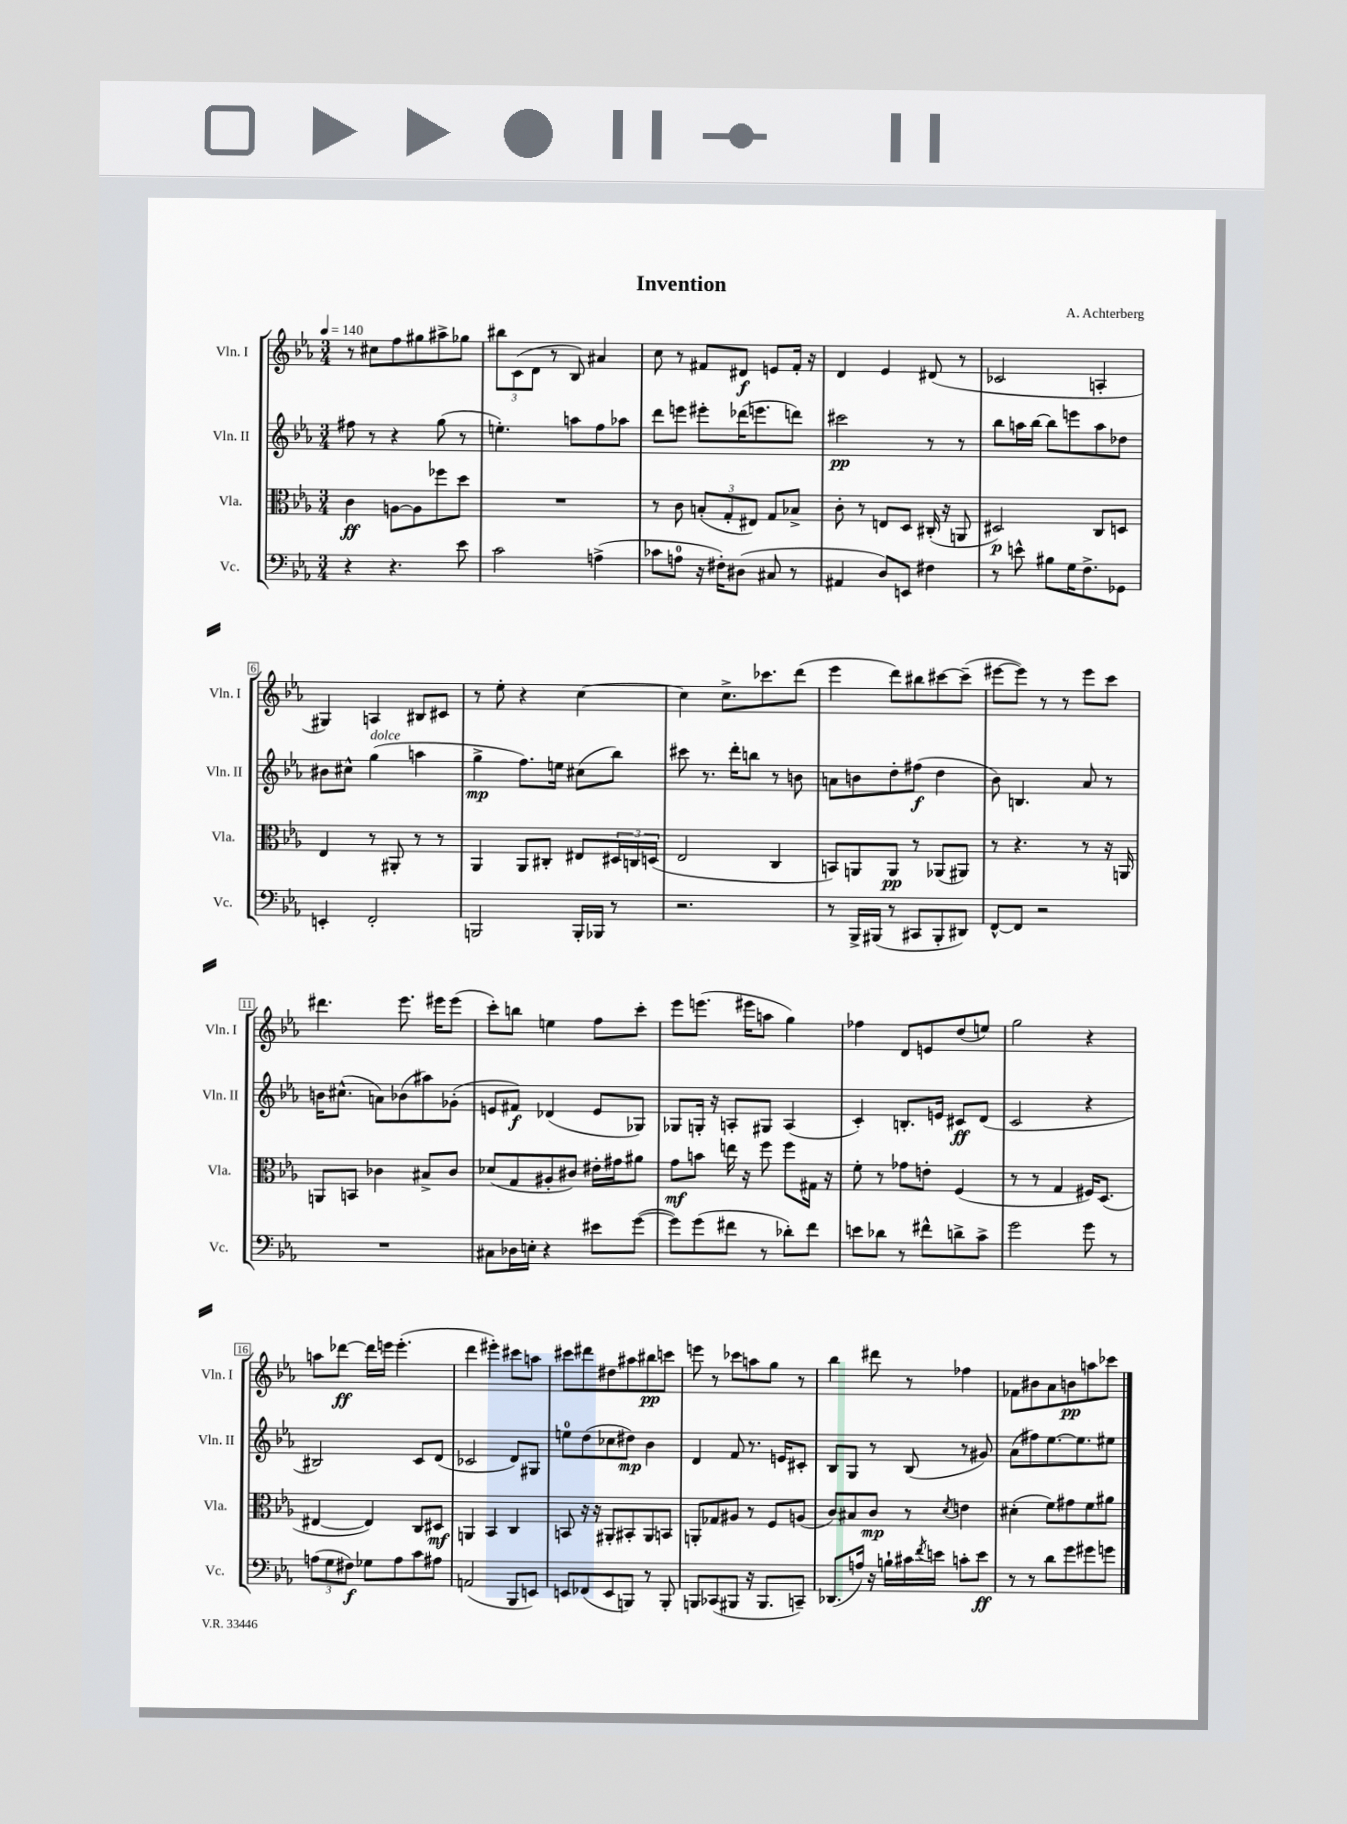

**kern	**dynam	**kern	**dynam	**kern	**dynam	**kern	**dynam
*part4	*part4	*part3	*part3	*part2	*part2	*part1	*part1
*staff4	*staff4	*staff3	*staff3	*staff2	*staff2	*staff1	*staff1
*I"Vc.	*	*I"Vla.	*	*I"Vln. II	*	*I"Vln. I	*
*I'Vc.	*	*I'Vla.	*	*I'Vln. II	*	*I'Vln. I	*
*clefF4	*	*clefC3	*	*clefG2	*	*clefG2	*
*k[b-e-a-]	*	*k[b-e-a-]	*	*k[b-e-a-]	*	*k[b-e-a-]	*
*M3/4	*	*M3/4	*	*M3/4	*	*M3/4	*
*MM140	*	*MM140	*	*MM140	*	*MM140	*
=1	=1	=1	=1	=1	=1	=1	=1
4r	.	4c\	ff	8ff#X\	.	8r	.
.	.	.	.	8r	.	8cc#X\L	.
4.r	.	[8An\L	.	4r	.	8ff\	.
.	.	8A\]	.	.	.	8gg#X\	.
.	.	8ff-X\	.	(8gg\	.	8aa#X^\	.
8e-\	.	8dd\J	.	8r	.	8gg-X\J	.
=2	=2	=2	=2	=2	=2	=2	=2
2c\	.	2.r	.	4.een'\)	.	12bb#X\L	.
.	.	.	.	.	.	(12c\	.
.	.	.	.	.	.	12d\J	.
.	.	.	.	.	.	8r	.
.	.	.	.	8aan\L	.	8B-/)	.
(4An^\	.	.	.	8ff\	.	4a#X/	.
.	.	.	.	8aa-X\J	.	.	.
=3	=3	=3	=3	=3	=3	=3	=3
8c-X\L	.	8r	.	8ddd\L	.	8cc\	.
8An\J	.	8c\	.	8eeen\J	.	8r	.
16r	.	(12Bn'/L	.	8eee#X'\L	.	8f#X/L	.
16F#X'\KL)	.	.	.	.	.	.	.
.	.	12G'/	.	.	.	.	.
(8D#X\J	.	.	.	(16ddd-X\K	.	8d#X/J	f
.	.	12E#X/J)	.	.	.	.	.
.	.	.	.	8.eeen\	.	.	.
8C#X/	.	8G/L	.	.	.	8en/L	.
8r	.	8B-X^/J	.	8dddn\J)	.	16f#'/Jk	.
.	.	.	.	.	.	16r	.
=4	=4	=4	=4	=4	=4	=4	=4
4AA#X/	.	8c'\	.	2ccc#X\	pp	4d/	.
.	.	8r	.	.	.	.	.
8D/L)	.	8En/L	.	.	.	4e-/	.
8EEn/J	.	8D/J	.	.	.	.	.
4F#X\	.	(16C#X'/	.	8r	.	(8d#X/	.
.	.	16r	.	.	.	.	.
.	.	8AAn/	.	8r	.	8r	.
=5	=5	=5	=5	=5	=5	=5	=5
8r	.	2D#X/)	p	8bb-\L	.	2c-X/	.
8en^^\	.	.	.	16aan\L	.	.	.
.	.	.	.	[16bb-\JJ	.	.	.
8B#X\L	.	.	.	8bb-\L]	.	.	.
16G\K	.	.	.	8eeen\	.	.	.
8.F^\	.	.	.	.	.	.	.
.	.	8C/L	.	8aa\	.	4An'/	.
8GG-X\J	.	8Dn/J	.	8dd-X\J	.	.	.
!!LO:LB:g=z
=6	=6	=6	=6	=6	=6	=6	=6
4EEn'/	.	4E-/	.	8b#X\L	.	4G#X/)	.
.	.	.	.	8cc#X^^\J	.	.	.
!	!	!	!	!LO:TX:a:i:t=dolce	!	!	!
2FF'/	.	8r	.	(4gg\	.	4An/	.
.	.	8AA#X'/	.	.	.	.	.
.	.	8r	.	4aan\	.	8B#X/L	.
.	.	8r	.	.	.	8c#X/J	.
=7	=7	=7	=7	=7	=7	=7	=7
2BBBn/	.	4AA-/	.	4gg^\	mp	8r	.
.	.	.	.	.	.	8ee-'\	.
.	.	8AA-/L	.	8.ff\L)	.	4r	.
.	.	8C#X'/J	.	.	.	.	.
.	.	.	.	16een\Jk	.	.	.
16BBB'/LL	.	8E#X/L	.	(8cc#X\L	.	[4cc\	.
16BBB-X/JJ	.	.	.	.	.	.	.
8r	.	24D#X/L	.	8bb-\J)	.	.	.
.	.	24Cn/	.	.	.	.	.
.	.	(24Dn/JJ	.	.	.	.	.
=8	=8	=8	=8	=8	=8	=8	=8
2.r	.	2E-/	.	8ccc#X\	.	4cc\]	.
.	.	.	.	8.r	.	.	.
.	.	.	.	.	.	8.cc^\L	.
.	.	.	.	16ddd'\KL	.	.	.
.	.	.	.	8bbn\J	.	.	.
.	.	.	.	.	.	8.ccc-X\	.
.	.	4C/	.	8r	.	.	.
.	.	.	.	8bn\	.	(8ddd\J	.
=9	=9	=9	=9	=9	=9	=9	=9
8r	.	8BBn/L)	.	8an\L	.	4eee-\	.
16BBB-^/LL	.	8AAn/	.	8bn\	.	.	.
(16BBB#X/JJ	.	.	.	.	.	.	.
8r	.	8AA/J	pp	8dd'\	.	8ddd\L)	.
8CC#X/L	.	8r	.	(8ff#X\J	f	8bb#X\	.
8BBB#'/	.	(8AA-X/L	.	4dd\	.	[8ccc#X\	.
8DD#X/J)	.	8AA#X/J)	.	.	.	(8ccc#~\J]	.
=10	=10	=10	=10	=10	=10	=10	=10
[8FF^^/L	.	8r	.	8b-\)	.	[8eee#X\L	.
8FF/J]	.	4.r	.	4.Bn/	.	8eee#\J])	.
2r	.	.	.	.	.	8r	.
.	.	.	.	.	.	8r	.
.	.	8r	.	8a-/	.	8eee#\L	.
.	.	16r	.	8r	.	8ccc\J	.
.	.	16AAn/	.	.	.	.	.
!!LO:LB:g=z
=11	=11	=11	=11	=11	=11	=11	=11
2.r	.	8AAn/L	.	16bn\KL	.	4.ddd#X\	.
.	.	.	.	(8.cc#X^^\J	.	.	.
.	.	8BBn/J	.	.	.	.	.
.	.	4c-X\	.	8an\L)	.	.	.
.	.	.	.	(8b-X\	.	8.eee-\	.
.	.	8B#X^/L	.	8aa#X\)	.	.	.
.	.	.	.	.	.	16eee#X\KL	.
.	.	8c-/J	.	(8g-X'\J	.	(8eee#\J	.
=12	=12	=12	=12	=12	=12	=12	=12
8C#X\L	.	(8d-X/L	.	8en/L	.	8ccc'\L)	.
16D-X\L	.	8G/	.	8f#X/J)	f	8bbn\J	.
16En'\JJ	.	.	.	.	.	.	.
4r	.	8A#X'/	.	(4d-X/	.	4een\	.
.	.	8c#X/J)	.	.	.	.	.
8e#X\L	.	16e#X'\LL	.	8e/L	.	8ff\L	.
.	.	16g#X\J	.	.	.	.	.
([8g\J	.	8a#X\J	.	8G-X/J)	.	8ccc'\J	.
=13	=13	=13	=13	=13	=13	=13	=13
8g\L])	.	8g\L	mf	8G-X/L	.	8eee-\L	.
(8g\	.	8bn\J	.	16Gn'/Jk	.	(8.eeen\J	.
.	.	.	.	16r	.	.	.
8f#X\J	.	16een\	.	8An'/L	.	.	.
.	.	16r	.	.	.	16eee#X\KL	.
8r	.	8ff\	.	8G#X/J	.	8aan\J	.
8d-X'\L)	.	8ff\L	.	(4A/	.	4gg\)	.
8f#\J	.	16G#X\Jk	.	.	.	.	.
.	.	16r	.	.	.	.	.
=14	=14	=14	=14	=14	=14	=14	=14
8en\L	.	8f'\	.	4c'/)	.	4ff-X\	.
8d-X\J	.	8r	.	.	.	.	.
8r	.	8g-X\L	.	8.Bn'/L	.	8d/L	.
8f#X^^\L	.	8en'\J	.	.	.	8en/	.
.	.	.	.	16en/Jk	.	.	.
8dn^\	.	(4F/	.	8c#X/L	ff	(8dd/	.
8c^\J	.	.	.	(8d/J	.	8een/J)	.
=15	=15	=15	=15	=15	=15	=15	=15
2g\	.	8r	.	2c/	.	2gg\	.
.	.	8r	.	.	.	.	.
.	.	4G/	.	.	.	.	.
8g\	.	16F#X/KL)	.	4r	.	4r	.
.	.	(8.D/J	.	.	.	.	.
8r	.	.	.	.	.	.	.
!!LO:LB:g=z
=16	=16	=16	=16	=16	=16	=16	=16
(12An\L	.	[4E#X/	.	2B#X/)	.	8aan\L	.
12G\	.	.	.	.	.	.	.
.	.	.	.	.	.	[8ddd-X\J	ff
12F#X\J)	f	.	.	.	.	.	.
8G-X\L	.	4E#/])	.	.	.	16ddd-\LL]	.
.	.	.	.	.	.	16eeen\JJ	.
8A\	.	.	.	.	.	(4.eee'\	.
8c\	.	8C/L	.	8c/L	.	.	.
8A#X\J	.	8D#X/J	mf	(8d/J	.	.	.
=17	=17	=17	=17	=17	=17	=17	=17
(2AAn/	.	4AAn/	.	2c-X/	.	4ddd\	.
.	.	4BB-/	.	.	.	4eee#X'\)	.
8BBB-/L	.	4C/	.	8d/L)	.	8ccc#X\L	.
8EEn/J)	.	.	.	8G#X/J	.	8aan\J	.
=18	=18	=18	=18	=18	=18	=18	=18
8EEn/L	.	8BBn/	.	8een\L	.	8ccc#X\L	.
(8FF-X/	.	16r	.	(8dd\	.	8ddd#X\	.
.	.	16r	.	.	.	.	.
8EE/	.	8AA#X'/L	.	8cc-X\	.	8dd#X\	.
8BBBn/J)	.	8BB#X'/	.	8dd#X\J)	mp	8aa#X\	.
8r	.	8AA#/	.	4b-\	.	8bb#X\	pp
8BBB'/	.	8BBn/J	.	.	.	8cccn\J	.
=19	=19	=19	=19	=19	=19	=19	=19
8BBBn/L	.	8AAn'/L	.	4d/	.	8eeen\	.
(8CC-X/	.	8G-X/	.	.	.	8r	.
8BBB#X/J	.	8A#X/J	.	8f/	.	8ccc-X\L	.
16r	.	8r	.	8.r	.	8aan\	.
8.BBB#/L	.	.	.	.	.	.	.
.	.	8F/L	.	.	.	8gg\J	.
.	.	.	.	16en/KL	.	.	.
8CCn~/J)	.	(8An/J	.	8c#X'/J	.	8r	.
=20	=20	=20	=20	=20	=20	=20	=20
(8.DD-X/L	.	8c/L)	.	8B-/L	.	4bb-\	.
.	.	8B#X/	.	8G/J	.	.	.
16An/Jk)	.	.	.	.	.	.	.
16r	.	8c/J	mp	8r	.	8ddd#X\	.
16Bn`\LL	.	.	.	.	.	.	.
16c#X\	.	8r	.	(8B-/	.	8r	.
8qf/	.	.	.	.	.	.	.
16en\JJ	.	.	.	.	.	.	.
.	.	8qd/	.	.	.	.	.
8cn'\L	.	4en\	.	8r	.	4ff-X\	.
8e\J	ff	.	.	8g#X/)	.	.	.
=21	=21	=21	=21	=21	=21	=21	=21
8r	.	(4d#X'\	.	(8a-\L	.	8f-X\L	.
8r	.	.	.	8ff#X\)	.	8b#X\	.
8d\L	.	8f\L)	.	[8.ee-\	.	8a-\	.
8g\	.	8g#X\	.	.	.	8bn\	pp
.	.	.	.	8.ee-\]	.	.	.
8g#X\	.	8f\	.	.	.	8aan\	.
8gn\J	.	8a#X\J	.	8ee#X\J	.	8ccc-X\J	.
==	==	==	==	==	==	==	==
*-	*-	*-	*-	*-	*-	*-	*-
